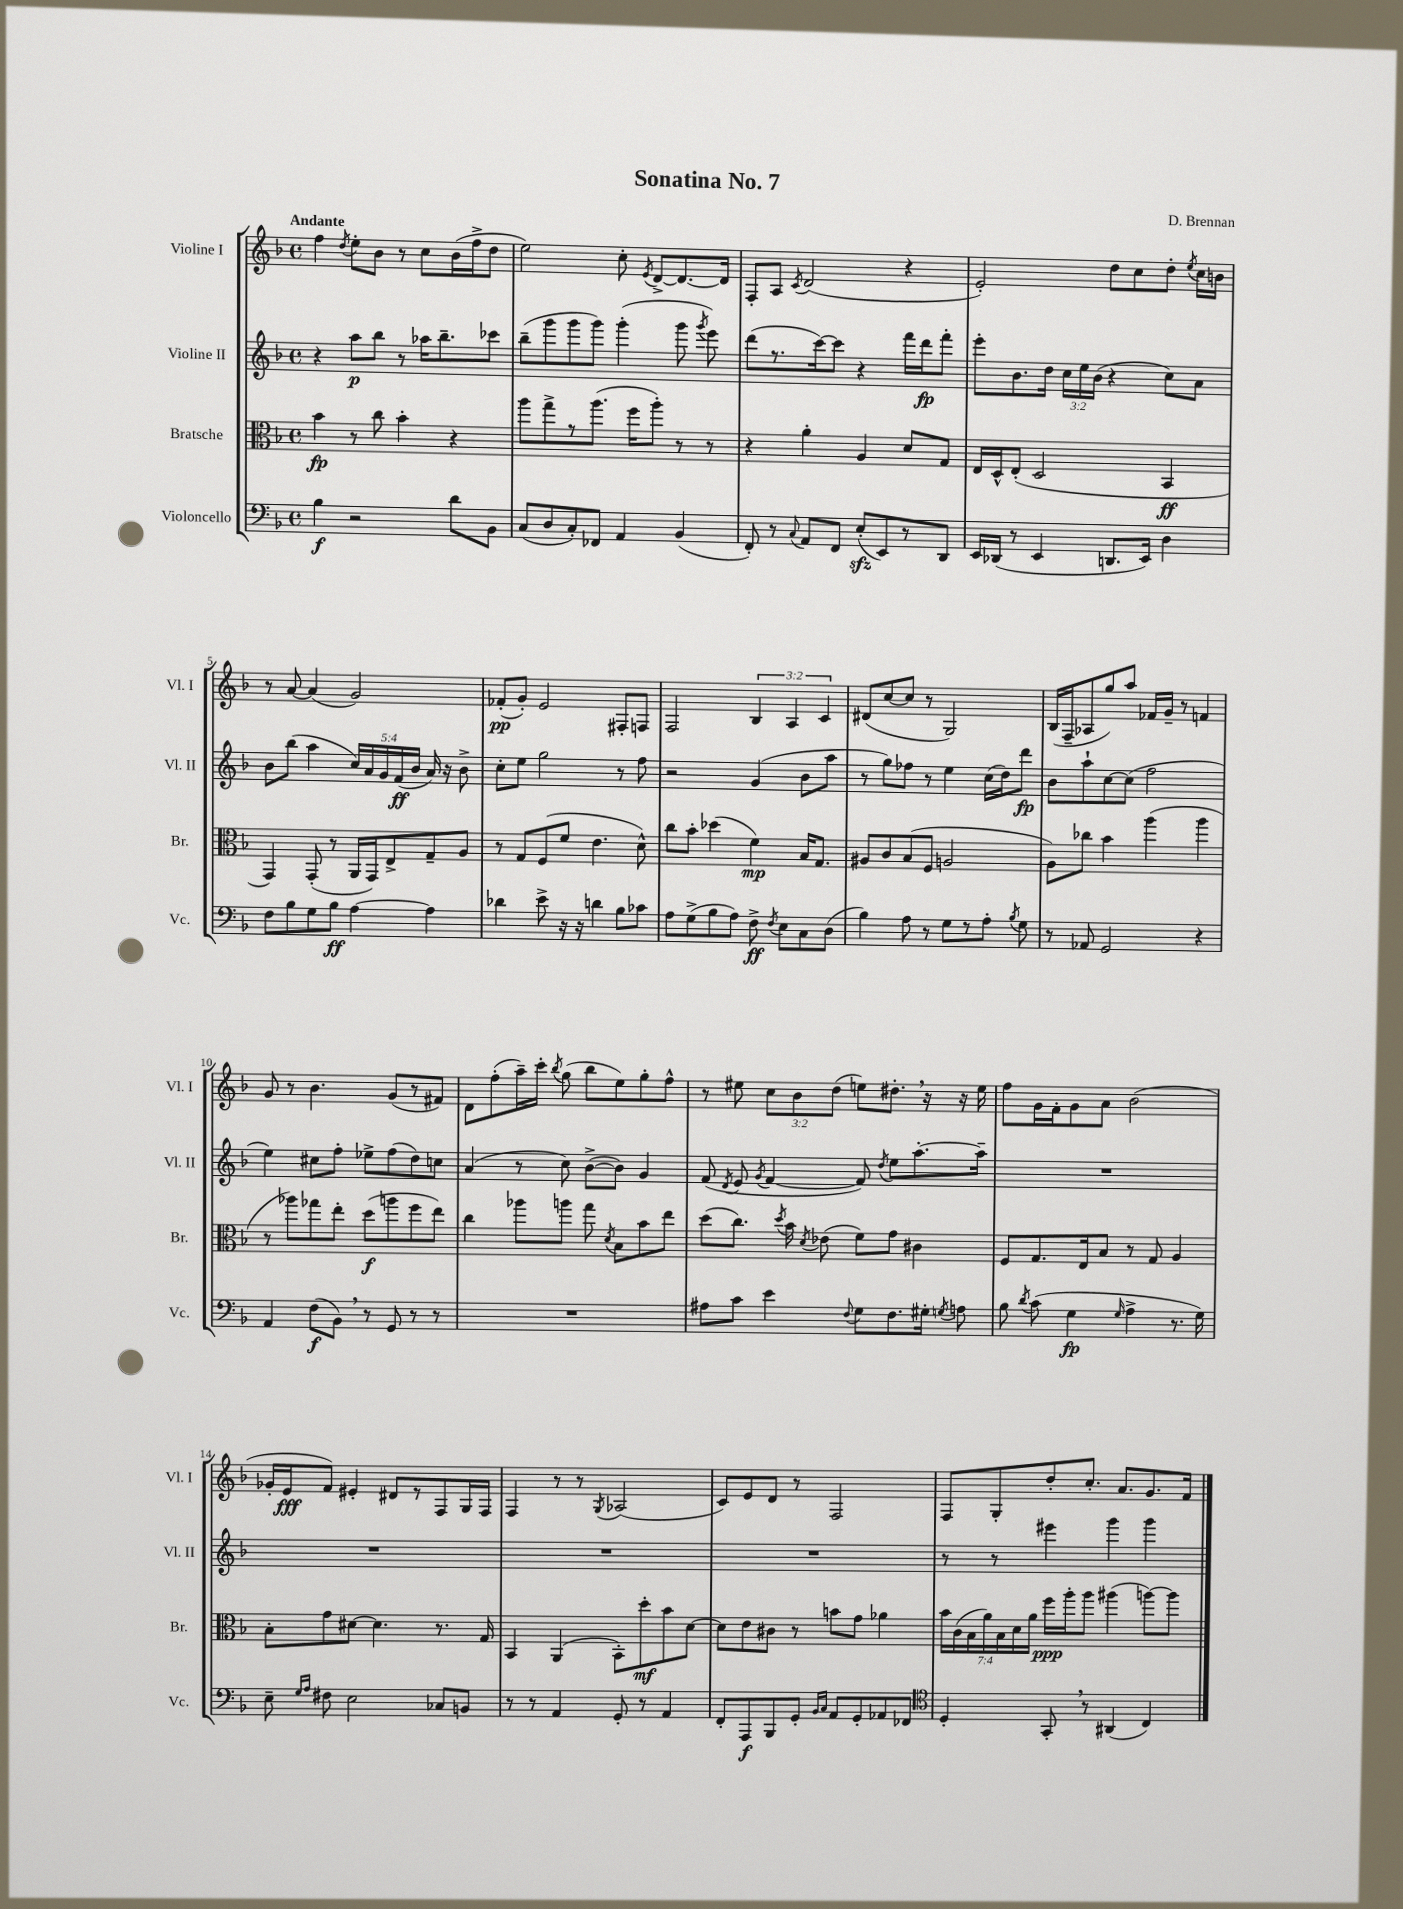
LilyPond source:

\header { title = "Sonatina No. 7" composer = "D. Brennan" }
<<
\new StaffGroup <<
\new Staff = "s0" \with { instrumentName = "Violine I" shortInstrumentName = "Vl. I" } {
    \clef treble \key f \major \defaultTimeSignature \time 4/4 \override Staff.TupletNumber.text = #tuplet-number::calc-fraction-text \tempo "Andante"
    \autoBeamOff f''4 \acciaccatura { d''8 } e''8[-. bes'8] r8 c''8[ bes'16( f''16-> d''8] |
    e''2) c''8-. \acciaccatura { e'8 } d'8[~-> d'8.~ d'16] |
    f8[-. a8] \acciaccatura { c'8 } d'2( r4 |
    e'2-.) d''8[ c''8 d''8]-. \acciaccatura { e''8 } c''16[ b'16] |
    r8 a'8~ a'4( g'2) |
    fes'8[-.\pp( g'8]-.) e'2 fis8[-. f8] |
    f2 \tuplet 3/2 { bes4 a4 c'4 } |
    dis'8[( c''8~ c''8] r8 g2) |
    bes16[( f16-- aes8 g''8) a''8] fes'16[ g'16]-- r8 f'4 |
    g'8 r8 bes'4. g'8[( r8 fis'8]) |
    d'8[ f''8-.( a''16--) c'''16]-. \acciaccatura { bes''8 } g''8( bes''8[ e''8) g''8-. f''8]-^ |
    r8 eis''8 \tuplet 3/2 { c''8[ bes'8 d''8]( } e''8[) dis''8.]-. \breathe r16 r16 e''16 |
    f''8[ g'16 f'16-. g'8 a'8] bes'2( |
    ges'16[-. e'16\fff f'8]) eis'4-. dis'8[ r8 f8 g16 f16] |
    f4 r8 r8 \acciaccatura { g8 } aes2( |
    c'8[) e'8 d'8] r8 f2 |
    f8[ g8-. d''8-. c''8.]-. a'8.[ g'8. f'16] \bar "|." |
}
\new Staff = "s1" \with { instrumentName = "Violine II" shortInstrumentName = "Vl. II" } {
    \clef treble \key f \major \defaultTimeSignature \time 4/4 \override Staff.TupletNumber.text = #tuplet-number::calc-fraction-text
    \autoBeamOff r4 a''8[\p bes''8] r8 aes''16[ bes''8.-- ces'''8] |
    bes''8[--( g'''8 g'''8 g'''8]) g'''4-.( g'''8 \acciaccatura { g'''8 } e'''8) |
    d'''8[( r8. c'''16~) c'''8] r4 f'''16[ d'''16\fp f'''8]-. |
    e'''8[-. bes'8. d''16] \tuplet 3/2 { c''16[ e''16 bes'16]( } r4 c''8[) a'8] |
    bes'8[ bes''8]( a''4 \tuplet 5/4 { c''16[) a'16 g'16 f'16\ff( bes'16] } a'16) r16 bes'8-> |
    c''8[-. e''8] g''2 r8 f''8 |
    r2 g'4( bes'8[ a''8] |
    r8 g''8[) fes''8] r8 e''4 c''16[( d''16) d'''8]\fp |
    bes'8[ a''8-! c''8~ c''8]( f''2 |
    e''4) cis''8[ f''8]-. ees''8[-> f''8( d''8) c''8] |
    a'4( r8 c''8) bes'8[~->( bes'8]) g'4 |
    f'8( \acciaccatura { d'8 } e'8 \acciaccatura { g'8 } f'4~ f'8) \acciaccatura { d''8 } e''8[ a''8.~-. a''16]-- |
    R1 |
    R1 |
    R1 |
    R1 |
    r8 r8 eis'''4 g'''4 g'''4 \bar "|." |
}
\new Staff = "s2" \with { instrumentName = "Bratsche" shortInstrumentName = "Br." } {
    \clef alto \key f \major \defaultTimeSignature \time 4/4 \override Staff.TupletNumber.text = #tuplet-number::calc-fraction-text
    \autoBeamOff bes'4\fp r8 c''8 bes'4-. r4 |
    a''8[ g''8-> r8 a''8.]( f''16[ a''8]-.) r8 r8 |
    r4 a'4-. a4 d'8[ g8] |
    e16[ d16-^ e8]-.( d2 bes,4\ff |
    g,4) g,8-.( r8 a,16[ g,16) e8-> g8-- a8] |
    r8 g8[ f8( f'8] e'4. d'8-^) |
    c''8[ bes'8]-. des''4( f'4\mp) bes16[ g8.] |
    ais8[ c'8 bes8( f8] a2 |
    a8[) ces''8] bes'4 a''4( a''4 |
    r8 aes''8[) ges''8 e''8]-. d''8[\f( a''8 f''8 e''8]) |
    c''4 aes''8[ a''8] g''8 \acciaccatura { d'8 } bes8[ bes'8 e''8] |
    d''8[( c''8.]) \acciaccatura { d''8 } bes'16 \acciaccatura { d'8 } ees'8( f'8[) g'8] cis'4 |
    f8[ g8. e16 bes8] r8 g8 a4 |
    bes8[-. g'8 dis'8]~ dis'4. r8. g16 |
    bes,4 a,4( bes,8[-.) d''8-.\mf bes'8 d'8]~ |
    d'8[ e'8 cis'8] r8 b'8[ g'8] aes'4 |
    \tuplet 7/4 { bes'16[ c'16( bes16 a'16) bes16 d'16 a'16] } f''16[\ppp a''16-. a''8] ais''4( a''8[~) a''8] \bar "|." |
}
\new Staff = "s3" \with { instrumentName = "Violoncello" shortInstrumentName = "Vc." } {
    \clef bass \key f \major \defaultTimeSignature \time 4/4
    \autoBeamOff bes4\f r2 d'8[ bes,8] |
    c8[( d8 c8-.) fes,8] a,4 bes,4( |
    f,8-.) r8 \appoggiatura { c8 } a,8[ f,8] e8[-.\sfz( e,8) r8 d,8] |
    e,16[ des,16]( r8 e,4 d,8.[ e,16]) d4 |
    f8[ bes8 g8 bes8]\ff a4~ a4 |
    des'4 e'8-> r16 r16 d'4 bes8[ ces'8] |
    a8[ g8->( bes8 a8]) f8->\ff \acciaccatura { f8 } e8[ c8 d8]( |
    bes4) a8 r8 g8[ r8 a8]-. \acciaccatura { bes8 } g8 |
    r8 aes,8 g,2 r4 |
    a,4 f8[\f( bes,8]) \breathe r8 g,8 r8 r8 |
    R1 |
    ais8[ c'8] e'4 \appoggiatura { f8 } g8[ f8. gis16]-. \acciaccatura { g8 } a8 |
    bes8 \acciaccatura { d'8 } c'8( g4\fp \grace { g16 } a4-> r8. g16) |
    e8-- \grace { g16[ a16] } fis8 e2 ces8[ b,8] |
    r8 r8 a,4 g,8-. r8 a,4 |
    f,8[-. a,,8\f bes,,8 g,8]-. \grace { bes,16[ c16] } a,8[ g,8-. aes,8 fes,8] |
    \clef tenor d4-. g,8-. \breathe r8 ais,4( c4) \bar "|." |
}
>>
>>
